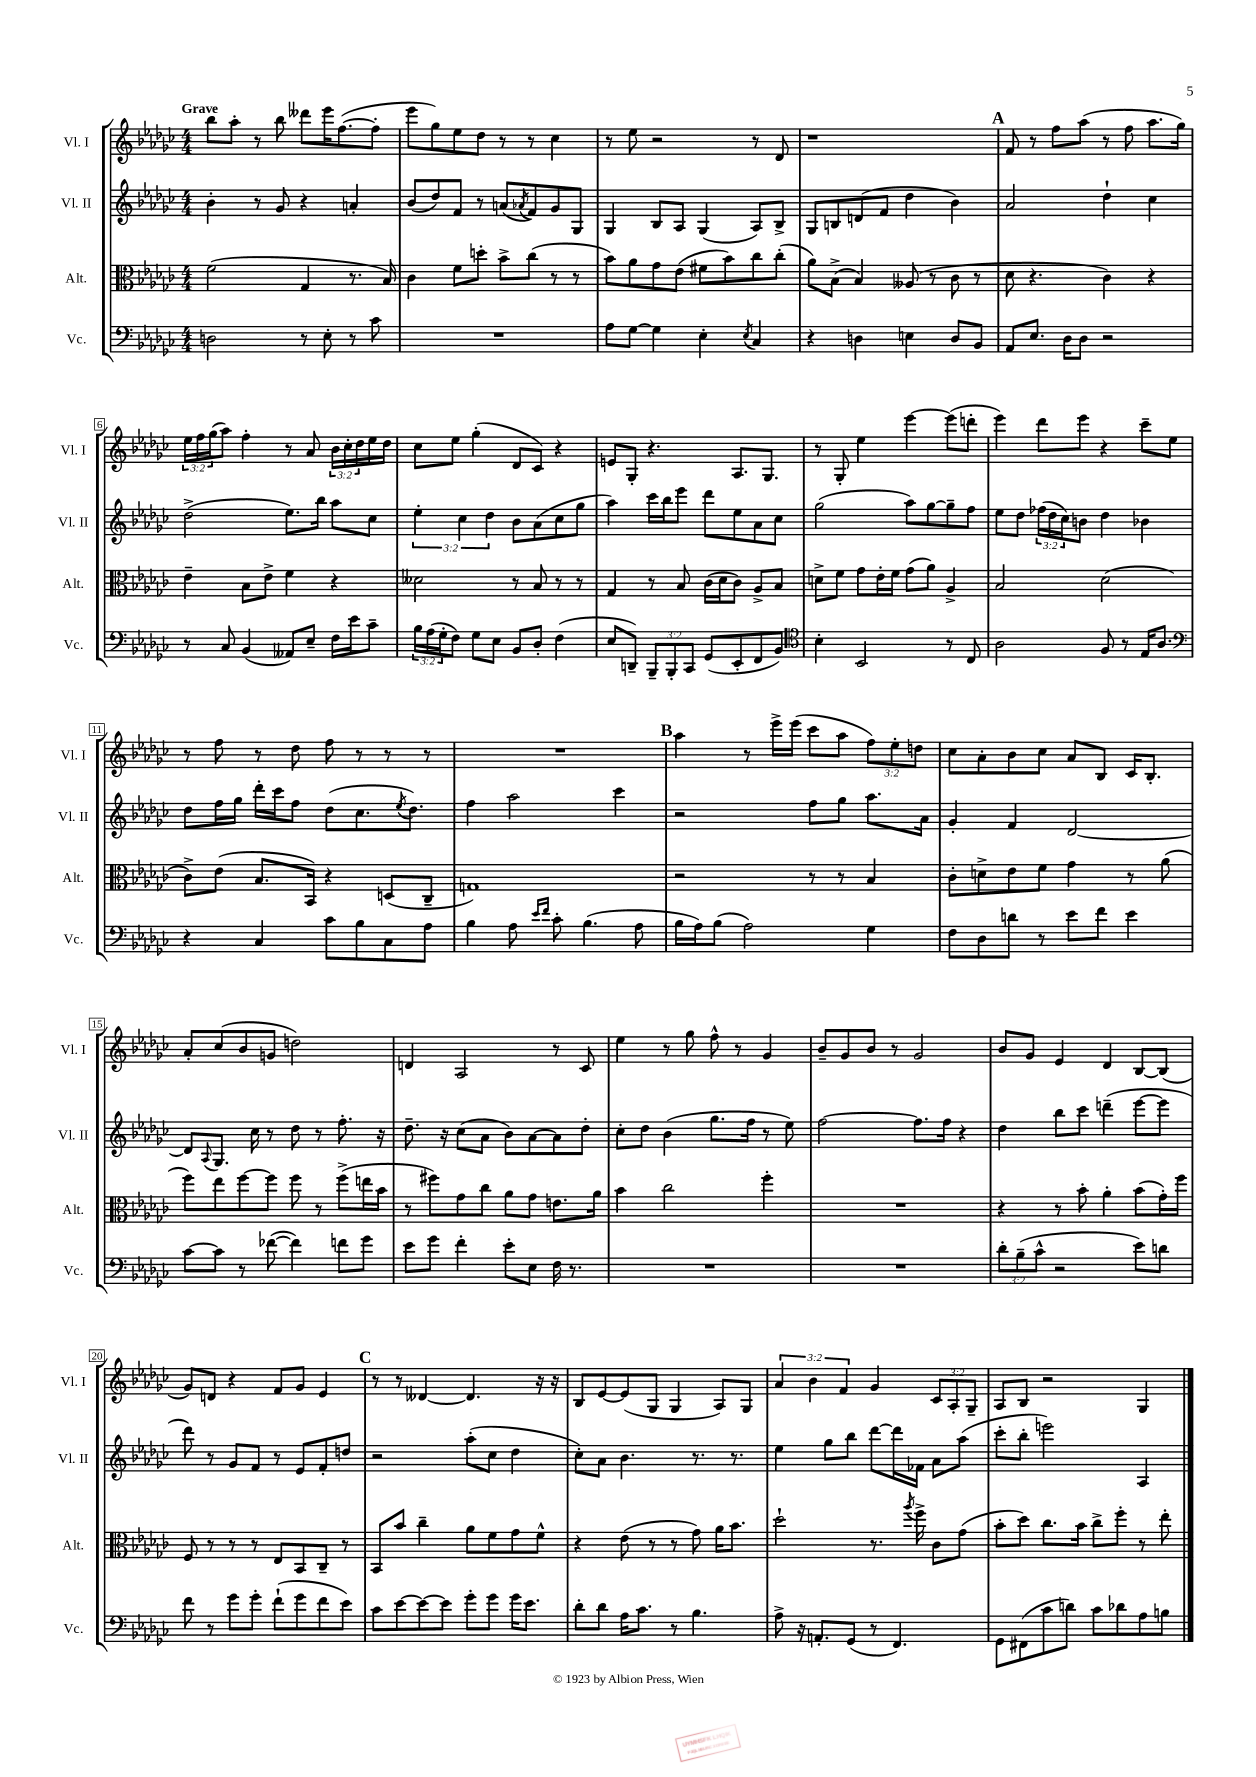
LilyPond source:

<<
\new StaffGroup <<
\new Staff = "s0" \with { instrumentName = "Vl. I" shortInstrumentName = "Vl. I" } {
    \clef treble \key ges \major \numericTimeSignature \time 4/4 \override Staff.TupletNumber.text = #tuplet-number::calc-fraction-text \tempo "Grave"
    bes''8 aes''8-. r8 bes''8 deses'''8 ees'''16 f''8.~( f''8-. |
    ees'''8 ges''8) ees''8 des''8 r8 r8 ces''4 |
    r8 ees''8 r2 r8 des'8 |
    r1 |
    \mark \markup { \bold "A" } f'8 r8 f''8 aes''8( r8 f''8 aes''8. ges''16) |
    \tuplet 3/2 { ees''16 f''16 ges''16( } aes''8) f''4-. r8 aes'8 \tuplet 3/2 { bes'16 ces''16-. des''16 } ees''16 des''16 |
    ces''8 ees''8 ges''4-.( des'8 ces'8) r4 |
    e'8 ges8-. r4. aes8. ges8. |
    r8 ges8-. ees''4 ees'''4~ ees'''8( d'''8-. |
    ees'''4) des'''8 ees'''8 r4 ces'''8-- ees''8 |
    r8 f''8 r8 des''8 f''8 r8 r8 r8 |
    R1 |
    \mark \markup { \bold "B" } aes''4 r8 ees'''16-> ees'''16( ces'''8 aes''8 \tuplet 3/2 { f''8) ees''8-. d''8 } |
    ces''8 aes'8-. bes'8 ces''8 aes'8 bes8 ces'16 bes8.-. |
    aes'8-. ces''8( bes'8 g'8 d''2) |
    d'4 aes2 r8 ces'8 |
    ees''4 r8 ges''8 f''8-^ r8 ges'4 |
    bes'8-- ges'8 bes'8 r8 ges'2 |
    bes'8 ges'8 ees'4 des'4 bes8~ bes8( |
    ges'8) d'8 r4 f'8 ges'8 ees'4 |
    \mark \markup { \bold "C" } r8 r8 deses'4~ deses'4. r16 r16 |
    bes8 ees'8~ ees'8( ges8 ges4 aes8) ges8 |
    \tuplet 3/2 { aes'4 bes'4 f'4 } ges'4 \tuplet 3/2 { ces'8 aes8-. ges8-- } |
    aes8 bes8 r2 ges4 \bar "|." |
}
\new Staff = "s1" \with { instrumentName = "Vl. II" shortInstrumentName = "Vl. II" } {
    \clef treble \key ges \major \numericTimeSignature \time 4/4 \override Staff.TupletNumber.text = #tuplet-number::calc-fraction-text
    bes'4-. r8 ges'8 r4 a'4-. |
    bes'8( des''8) f'8 r8 a'8( \acciaccatura { aes'8 } f'8) ges'8 ges8 |
    ges4 bes8 aes8 ges4( aes8) bes8-> |
    ges8 b8 d'8( f'8 des''4 bes'4) |
    \mark \markup { \bold "A" } aes'2 des''4-! ces''4 |
    des''2->( ees''8.) bes''16 aes''8 ces''8 |
    \tuplet 3/2 { ees''4-. ces''4 des''4 } bes'8 aes'8( ces''8 ges''8 |
    aes''4) ces'''16 bes''16 ees'''8 des'''8 ees''8 aes'8 ces''8 |
    ges''2( aes''8) ges''8~ ges''8-- f''8 |
    ees''8 des''8 \tuplet 3/2 { fes''16( des''16 ces''16) } b'8 des''4 bes'4 |
    des''8 f''16 ges''16 des'''16-. ces'''16 f''8 des''8( ces''8. \acciaccatura { ees''8 } des''8.) |
    f''4 aes''2 ces'''4 |
    \mark \markup { \bold "B" } r2 f''8 ges''8 aes''8. aes'16 |
    ges'4-. f'4 des'2~ |
    des'8 \appoggiatura { aes8 } ges8. ces''16 r8 des''8 r8 f''8.-. r16 |
    des''8.-- r16 ces''8( aes'8 bes'8) aes'8~ aes'8 des''8-. |
    ces''8-. des''8 bes'4( ges''8. f''16 r8 ees''8) |
    f''2~ f''8. f''16 r4 |
    des''4 bes''8 ces'''8 d'''4--( ees'''8~ ees'''8 |
    des'''8) r8 ges'8 f'8 r8 ees'8 f'8-. d''8 |
    \mark \markup { \bold "C" } r2 aes''8-.( ces''8 des''4 |
    ces''8-.) aes'8 bes'4. r8. r8. |
    ees''4 ges''8 bes''8 des'''8~ des'''16 fes'16 aes'8 aes''8( |
    ces'''8-. bes''8-. e'''2) aes4 \bar "|." |
}
\new Staff = "s2" \with { instrumentName = "Alt." shortInstrumentName = "Alt." } {
    \clef alto \key ges \major \numericTimeSignature \time 4/4
    f'2( ges4 r8. bes16) |
    ces'4 f'8 d''8-. bes'8-> ces''8( r8 r8 |
    bes'8) aes'8 ges'8 ees'8( fis'8 bes'8) ces''8 ces''8-.( |
    aes'8) bes8->( bes4) aeses8( r8 ces'8 r8 |
    \mark \markup { \bold "A" } des'8 r4. ces'4) r4 |
    ees'4-- bes8 ees'8-> f'4 r4 |
    deses'2 r8 bes8 r8 r8 |
    ges4 r8 bes8 ces'16( des'16 ces'8) aes8-> bes8 |
    d'8-> f'8 ges'8 ees'16-. f'16 ges'8( aes'8) aes4-> |
    bes2 des'2( |
    ces'8->) ees'8( bes8. bes,16) r4 d8( ces8-- |
    g1) |
    \mark \markup { \bold "B" } r2 r8 r8 bes4 |
    ces'8-. d'8-> ees'8 f'8 ges'4 r8 aes'8( |
    f''8) ees''8 f''8~ f''8 f''8 r8 f''8->( e''16 bes'16 |
    r8 fis''8) ges'8 ces''8 aes'8 ges'8 e'8. aes'16 |
    bes'4 ces''2 f''4-. |
    R1 |
    r4 r8 bes'8-. aes'4-. bes'8( ges'16-.) f''16 |
    f8 r8 r8 r8 ees8 bes,8 ces8-- r8 |
    \mark \markup { \bold "C" } bes,8 bes'8 ces''4-- aes'8 f'8 ges'8 f'8-^ |
    r4 ees'8( r8 r8 ges'8) aes'16 bes'8. |
    des''2-! r8. \acciaccatura { aes''8 } f''16-> ces'8 ges'8( |
    bes'8-. des''8) ces''8. bes'16 ces''8-> f''8-. r8 ees''8-. \bar "|." |
}
\new Staff = "s3" \with { instrumentName = "Vc." shortInstrumentName = "Vc." } {
    \clef bass \key ges \major \numericTimeSignature \time 4/4 \override Staff.TupletNumber.text = #tuplet-number::calc-fraction-text
    d2 r8 ees8-. r8 ces'8 |
    R1 |
    aes8 ges8~ ges4 ees4-. \acciaccatura { ees8 } ces4 |
    r4 d4 e4 d8 bes,8 |
    \mark \markup { \bold "A" } aes,8 ees8. des16 des8 r2 |
    r8 ces8 bes,4( aeses,8) ees8-- f16 ees'16 ces'8-- |
    \tuplet 3/2 { bes16 aes16( ges16-. } f8) ges8 ees8 bes,8 des8-. f4( |
    ees8 d,8--) \tuplet 3/2 { bes,,8-- bes,,8-. ces,8 } ges,8( ees,8-. f,8 bes,8) |
    \clef tenor bes4-. bes,2 r8 ces8 |
    aes2 f8 r8 ees16 aes8. |
    \clef bass r4 ces4 ces'8 bes8 ces8 aes8 |
    bes4 aes8 \grace { ees'16 f'16 } ces'8-. bes4.( aes8 |
    \mark \markup { \bold "B" } bes16 aes16) bes8( aes2) ges4 |
    f8 des8 d'8 r8 ees'8 f'8 ees'4 |
    ces'8~ ces'8 r8 fes'8~( fes'4) f'8 ges'8 |
    ees'8 ges'8 f'4-. ees'8-. ees8 f16 r8. |
    R1 |
    R1 |
    \tuplet 3/2 { des'8-. bes8--( ces'8-^ } r2 ees'8) d'8 |
    f'8 r8 ges'8 ges'8-. f'8-!( ges'8 f'8 ees'8) |
    \mark \markup { \bold "C" } ces'8 ees'8~ ees'8~ ees'8 ges'8-. ges'8 ges'16 ees'8. |
    des'8-. des'8 aes16 ces'8. r8 bes4. |
    aes8-> r16 a,8.-. ges,8( r8 f,4.) |
    ges,8 fis,8( ces'8 d'8) ces'8 des'8 aes8 b8 \bar "|." |
}
>>
>>
\layout { \context { \Score \override BarNumber.stencil = #(make-stencil-boxer 0.1 0.3 ly:text-interface::print) } }
